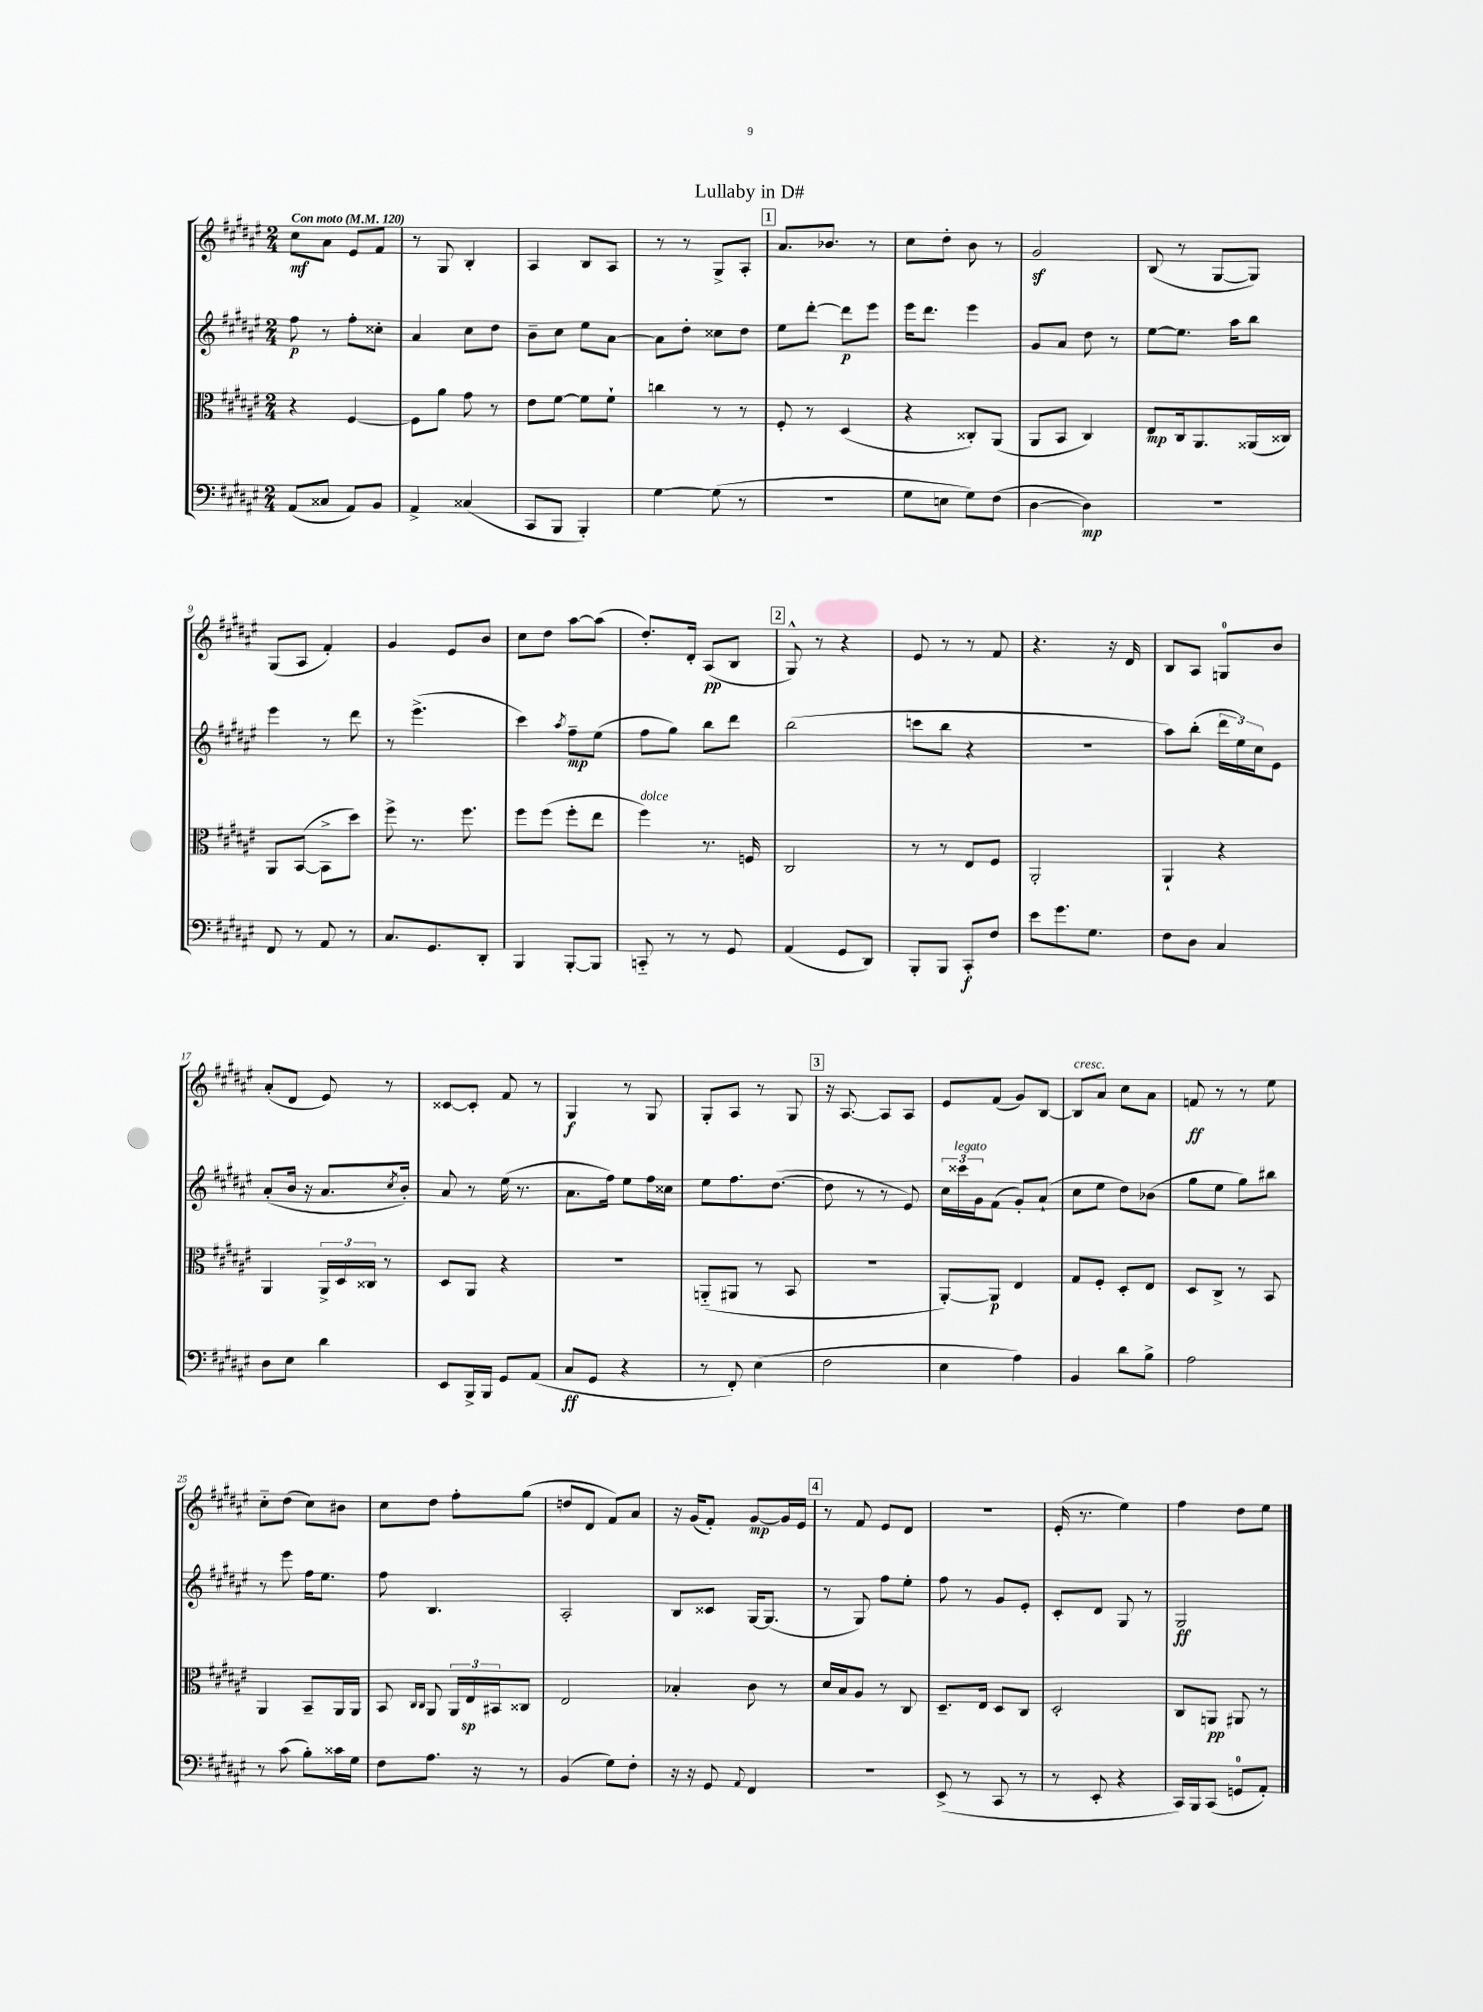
\header { title = "Lullaby in D#" }
<<
\new StaffGroup <<
\new Staff = "s0" {
    \clef treble \key fis \major \numericTimeSignature \time 2/4 \tempo "Con moto" 4 = 120
    cis''8\mf ais'8 eis'8 fis'8 |
    r8 gis8 b4-. |
    ais4 b8 ais8 |
    r8 r8 gis8-> ais8-. |
    \mark \markup { \box "1" } ais'8. bes'8. r8 |
    cis''8 dis''8-. b'8 r8 |
    gis'2\sf |
    b8( r8 gis8~ gis8) |
    gis8( ais8 fis'4-.) |
    gis'4 eis'8 b'8 |
    cis''8 dis''8 ais''8~ ais''8( |
    dis''8.-.) dis'16-. ais8\pp( b8 |
    \mark \markup { \box "2" } gis8-^) r8 r4 |
    eis'8 r8 r8 fis'8 |
    r4. r16 dis'16 |
    b8 ais8 g8-0 b'8 |
    ais'8-.( dis'8 eis'8) r8 |
    cisis'8~ cisis'8-. fis'8 r8 |
    gis4\f r8 gis8 |
    gis8-. ais8 r8 gis8 |
    \mark \markup { \box "3" } r16 ais8.~ ais8 ais8 |
    eis'8 fis'8( gis'8) b8~ |
    b8^\markup { \italic "cresc." } ais'8 cis''8 ais'8 |
    f'8\ff r8 r8 eis''8 |
    cis''8-_ dis''8( cis''8) bis'8 |
    cis''8 dis''8 fis''8-. gis''8( |
    d''8 dis'8 fis'8) ais'8 |
    r16 gis'16( fis'8-.) gis'8~\mp gis'16 eis'16 |
    \mark \markup { \box "4" } r8 fis'8 eis'8 dis'8 |
    r2 |
    eis'16-.( r8. eis''4) |
    fis''4 dis''8 eis''8 \bar "|." |
}
\new Staff = "s1" {
    \clef treble \key fis \major \numericTimeSignature \time 2/4
    fis''8\p r8 fis''8-. cisis''8-. |
    ais'4 cis''8 dis''8 |
    b'8-- cis''8 eis''8 ais'8~ |
    ais'8 dis''8-. cisis''8 dis''8 |
    \mark \markup { \box "1" } eis''8 dis'''8~-. dis'''8\p eis'''8 |
    eis'''16 dis'''8. eis'''4 |
    gis'8 ais'8 dis''8 r8 |
    eis''8~ eis''8. ais''16 b''8 |
    eis'''4 r8 dis'''8 |
    r8 eis'''4.->( |
    cis'''4) \acciaccatura { ais''8 } fis''8--\mp eis''8( |
    fis''8 gis''8) b''8 dis'''8 |
    \mark \markup { \box "2" } b''2( |
    c'''8 b''8 r4 |
    r2 |
    ais''8) b''8-.( \tuplet 3/2 { dis'''16 eis''16) cis''16 } eis'8 |
    ais'8-.( b'16 r16 ais'8. \acciaccatura { cis''8 } b'16-.) |
    ais'8 r8 eis''16( r8. |
    ais'8. fis''16) eis''8 fis''16 cisis''16 |
    eis''8 fis''8. dis''8.~( |
    \mark \markup { \box "3" } dis''8 r8 r8 eis'8) |
    \tuplet 3/2 { cis''16 cisis'''16^\markup { \italic "legato" } gis'16 } fis'8( gis'8-.) ais'8-!( |
    cis''8 eis''8 dis''8) bes'8( |
    gis''8 eis''8 gis''8) bis''8 |
    r8 eis'''8 fis''16 eis''8. |
    fis''8 b4. |
    ais2-. |
    b8 cisis'8 gis16~ gis8.( |
    \mark \markup { \box "4" } r8 gis8) fis''8 eis''8-. |
    fis''8 r8 gis'8 eis'8-. |
    cis'8-. dis'8 gis8 r8 |
    gis2\ff \bar "|." |
}
\new Staff = "s2" {
    \clef alto \key fis \major \numericTimeSignature \time 2/4
    r4 fis4~ |
    fis8 ais'8 gis'8 r8 |
    eis'8 fis'8~ fis'8 fis'8-! |
    c''4 r8 r8 |
    \mark \markup { \box "1" } fis8-. r8 dis4( |
    r4 cisis8-.) ais,8( |
    ais,8 b,8 cis4) |
    eis8\mp cis16 ais,8. aisis,16( cisis16) |
    ais,8 b,8~( b,8-> dis''8) |
    fis''8-> r8. fis''8. |
    fis''8 fis''8( fis''8-. eis''8 |
    fis''4^\markup { \italic "dolce" }) r8. f16 |
    \mark \markup { \box "2" } cis2 |
    r8 r8 eis8 fis8 |
    ais,2-. |
    ais,4-! r4 |
    ais,4 \tuplet 3/2 { ais,16-> dis16 cisis16 } r8 |
    dis8 ais,8 r4 |
    r2 |
    a,8-_( ais,8 r8 b,8 |
    \mark \markup { \box "3" } r2 |
    ais,8~-.) ais,8\p eis4 |
    gis8 fis8-. dis8-. eis8 |
    dis8 cis8-> r8 b,8 |
    ais,4 b,8-- ais,16 ais,16 |
    b,8 \grace { cis16 cis16 } ais,8 \tuplet 3/2 { ais,16 eis16\sp bis,16 } cisis8 |
    eis2 |
    bes4-. cis'8 r8 |
    \mark \markup { \box "4" } dis'16 b16 ais8 r8 cis8 |
    dis8.-- eis16 dis8 cis8 |
    dis2-. |
    cis8 a,8\pp ais,8 r8 \bar "|." |
}
\new Staff = "s3" {
    \clef bass \key fis \major \numericTimeSignature \time 2/4
    ais,8( cisis8 ais,8) b,8 |
    ais,4-> cisis4( |
    cis,8 b,,8 b,,4-.) |
    gis4~ gis8( r8 |
    \mark \markup { \box "1" } r2 |
    gis8 e8 gis8) fis8( |
    dis4~ dis4\mp) |
    R2 |
    fis,8 r8 ais,8 r8 |
    cis8. gis,8. dis,8-. |
    b,,4 b,,8~-. b,,8 |
    c,8-_ r8 r8 gis,8 |
    \mark \markup { \box "2" } ais,4( gis,8 dis,8) |
    b,,8-. b,,8 cis,8-.\f fis8 |
    eis'8 gis'8. gis8. |
    fis8 dis8 cis4 |
    dis8 eis8 dis'4 |
    eis,8 b,,16-> b,,16 gis,8 ais,8( |
    cis8\ff gis,8 r4 |
    r8 fis,8-.) eis4( |
    \mark \markup { \box "3" } fis2 |
    eis4 ais4) |
    b,4 dis'8 b8-> |
    ais2 |
    r8 cis'8( b8-.) cisis'16 gis16 |
    fis8 ais8. r16 r8 |
    b,4( gis8) fis8-. |
    r16 r16 gis,8 \appoggiatura { ais,8 } fis,4 |
    \mark \markup { \box "4" } r2 |
    eis,8->( r8 cis,8 r8 |
    r8 eis,8-. r4 |
    cis,16) b,,16 cis,8( g,8-0 ais,8-.) \bar "|." |
}
>>
>>
